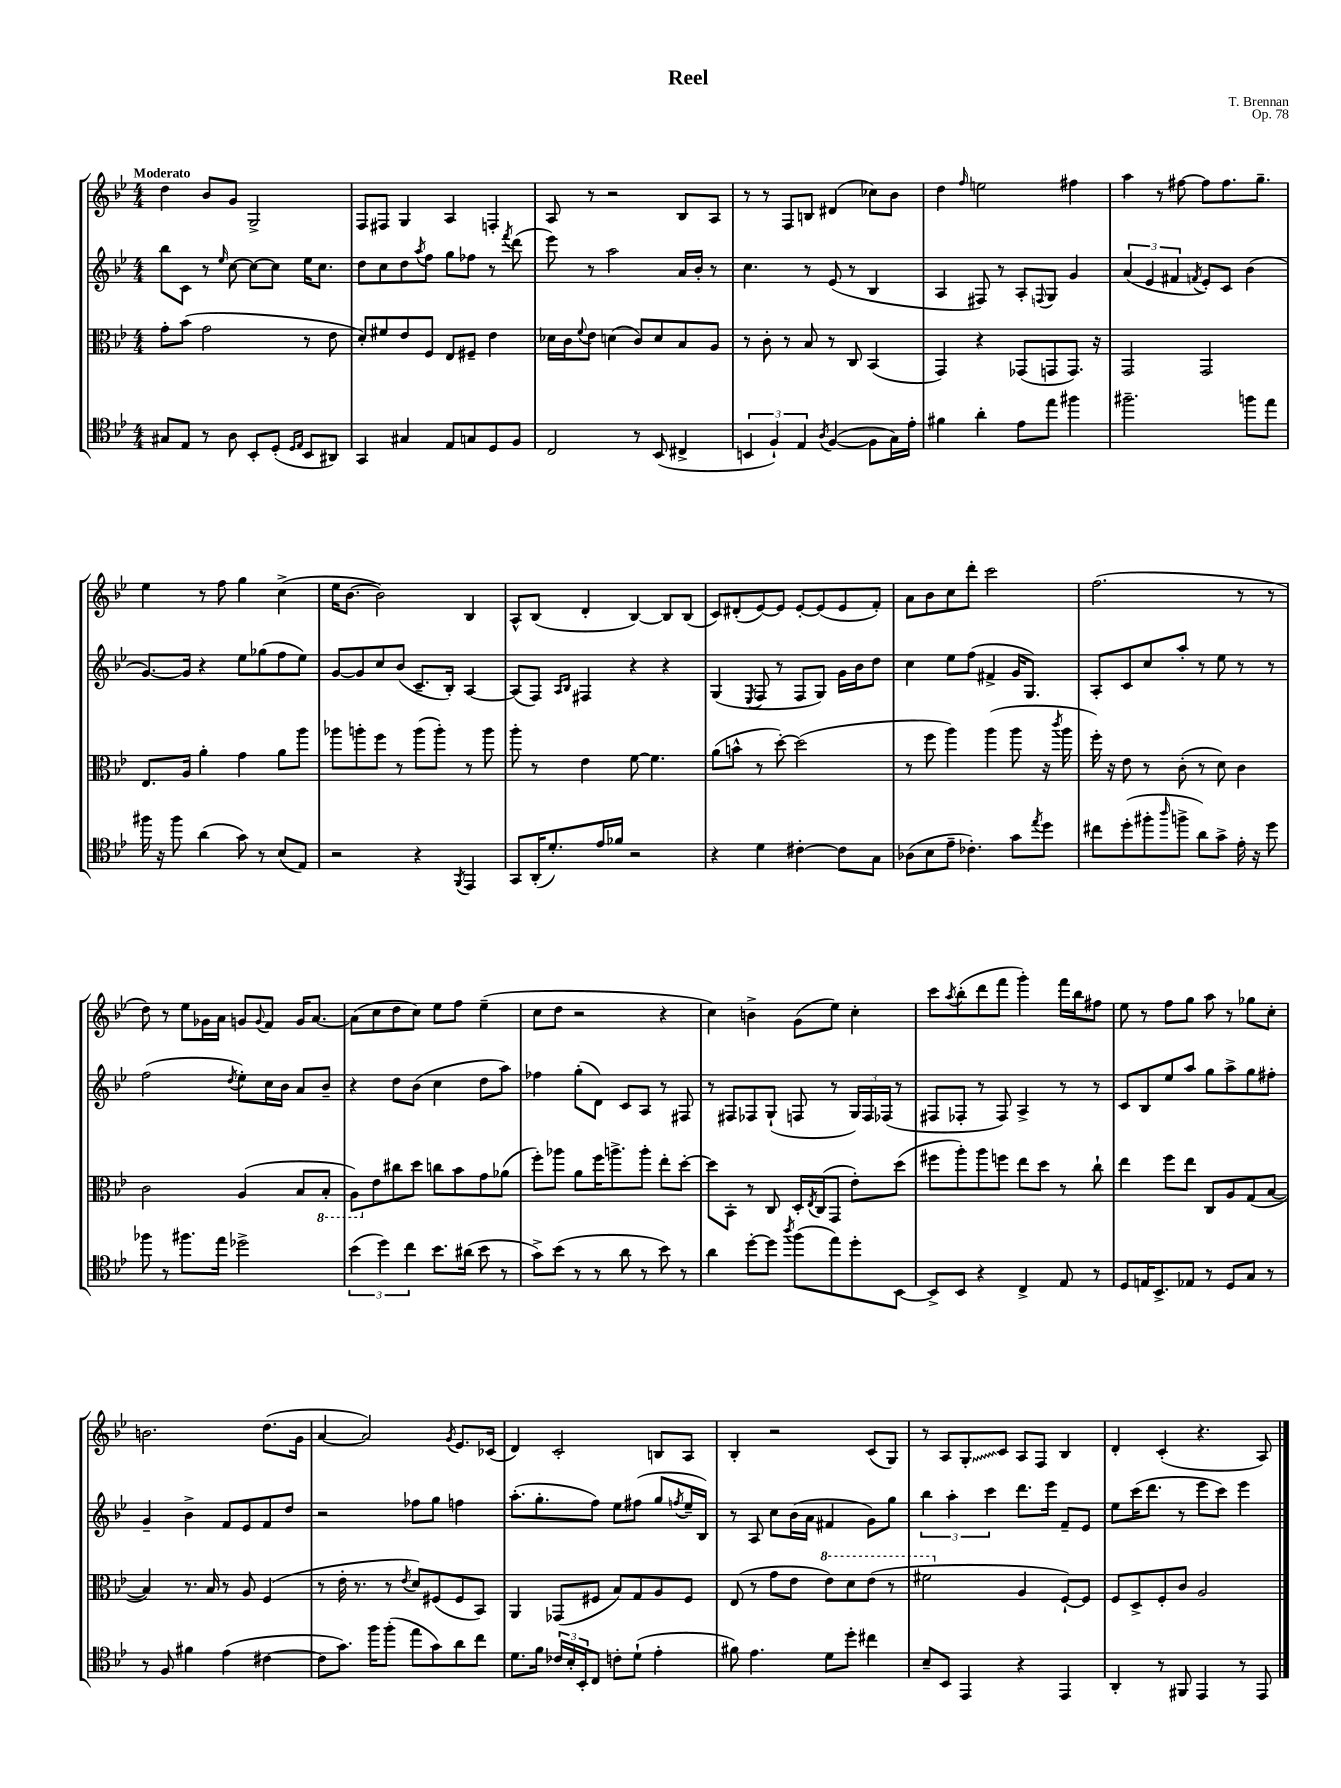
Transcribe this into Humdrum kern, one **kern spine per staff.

**kern	**kern	**kern	**kern
*staff4	*staff3	*staff2	*staff1
*clefC4	*clefC3	*clefG2	*clefG2
*k[b-e-]	*k[b-e-]	*k[b-e-]	*k[b-e-]
*M4/4	*M4/4	*M4/4	*M4/4
8G#	8g'	8bb-	4dd
8E-	(8b-	8c	.
8r	2g	8r	8b-
.	.	16qqee-	.
8A	.	[8cc	8g
8BB-'	.	8cc_	2G^
(8D'	.	8cc]	.
16qqD	.	.	.
16qqE-	.	.	.
8BB-	8r	16ee-	.
.	.	8.cc	.
8AA#)	8e-	.	.
=	=	=	=
4GG	8d')	8dd	8F
.	8f#	8cc	8F#
4G#	8e-	8dd	4G
.	.	8qaa	.
.	8F	8ff	.
8E-	8E-	8gg	4A
8G	8F#~	8ff-	.
8D	4e-	8r	4F'
.	.	8qfff	.
8F	.	(8ddd	.
=	=	=	=
2C	16d-	8eee-)	8A
.	16c	.	.
.	8qqf	.	.
.	8e-	8r	8r
.	(4d	2aa	2r
8r	8c)	.	.
(8BB-	8d	.	.
4C#^	8B-	16a	8B-
.	.	16b-'	.
.	8A	8r	8A
=	=	=	=
6BB	8r	4.cc	8r
.	8c'	.	8r
6F`)	.	.	.
.	8r	.	8F
6E-	.	.	.
.	8B-	8r	8B
8qA	.	.	.
([4F	8r	(8e-	(4d#
.	8C	8r	.
8F]	(4BB-	4B-	8cc-)
16G)	.	.	8b-
16e-'	.	.	.
=	=	=	=
4f#	4GG)	4A	4dd
.	.	.	16qqff
4a'	4r	8F#)	2ee
.	.	8r	.
8e-	(8GG-	8A'	.
.	.	8qqF	.
8ee-	8GG	8G	.
4ff#	8.GG)	4g	4ff#
.	16r	.	.
=	=	=	=
2.ff#~	2GG	(6a	4aa
.	.	6e-	.
.	.	.	8r
.	.	6f#	.
.	.	.	[8ff#
.	.	8qf	.
.	2GG	8e-')	8ff#]
.	.	8c	8.ff#
8ff	.	(4b-	.
.	.	.	8.gg~
8ee-	.	.	.
=	=	=	=
16ff#	8.E-	[8.g)	4ee-
16r	.	.	.
8ff#	.	.	.
.	16A	16g]	.
(4a	4a'	4r	8r
.	.	.	8ff
8g)	4g	8ee-	4gg
8r	.	(8gg-	.
(8B-	8a	8ff	(4cc^
8E-)	8aa	8ee-)	.
=	=	=	=
2r	8aa-	[8g	16ee-
.	.	.	[8.b-
.	8aa'	8g]	.
.	8ff	8cc	2b-])
.	8r	(8b-	.
4r	(8aa	8.c~	.
.	8aa')	.	.
.	.	16B-')	.
8qFF	.	.	.
4EE-	8r	[4A	4B-
.	8aa	.	.
=	=	=	=
8GG	8aa'	(8A]	8A^^
(16AA'	8r	8F)	(8B-
8.d')	.	.	.
.	.	16qqA	.
.	.	16qqB-	.
.	4e-	4F#	4d'
16e-	.	.	.
16f-	.	.	.
2r	[8f	4r	[4B-)
.	4.f]	.	.
.	.	4r	8B-]
.	.	.	(8B-
=	=	=	=
4r	(8a	(4G	8c)
.	8b^^	.	(8d#'
.	.	8qE-	.
4d	8r	8F	[8e-)
.	[8dd')	8r	8e-]
[4c#'	(2dd]	8F	[8e-'
.	.	8G)	(8e-]
8c#]	.	16g	8e-
.	.	16b-	.
8G	.	8dd	8f')
=	=	=	=
(8A-	8r	4cc	8a
8B-	8ff	.	8b-
8e-~	4aa)	8ee-	8cc
4.c-')	.	(8ff	8ddd'
.	(4aa	4f#^	2ccc
8g	8aa	16g	.
.	.	8.G)	.
8qee-	.	.	.
8dd	16r	.	.
.	8qccc	.	.
.	16aa	.	.
=	=	=	=
8cc#	16ff')	8A'	(2.ff
.	16r	.	.
(8dd'	8e-	8c	.
8ff#'	8r	8cc	.
16qqaa	.	.	.
8ff^	(8c'	8aa'	.
8a)	8r	8r	.
8g^	8d)	8ee-	.
16e-'	4c	8r	8r
16r	.	.	.
8dd	.	8r	8r
=	=	=	=
8ff-	2c	(2ff	8dd)
8r	.	.	8r
8.ff#	.	.	8ee-
.	.	.	16g-
16ee-	.	.	16a
.	.	8qdd	.
2dd-^	(4A	8ee-')	8g
.	.	.	8qqg
.	.	16cc	8f
.	.	16b-	.
.	8B-	8a	16g
.	.	.	[8.a
.	8BB-'	8b-~	.
=	=	=	=
(6b-	8AA)	4r	(8a]
.	8e-	.	8cc
6dd)	.	.	.
.	8cc#	8dd	8dd
6cc	.	.	.
.	8dd	(8b-	8cc)
8.b-	8cc	4cc	8ee-
.	8b-	.	8ff
(16a#	.	.	.
8b-	8g	8dd	(4ee-~
8r	(8a-	8aa)	.
=	=	=	=
8g^)	8ff')	4ff-	8cc
(8b-	8aa-	.	8dd
8r	8a	(8gg'	2r
8r	16ff	8d)	.
.	8.aa^	.	.
8a	.	8c	.
8r	8aa'	8A	.
8b-)	8ee-'	8r	4r
8r	[8dd'	8F#	.
=	=	=	=
4a	8dd]	8r	4cc)
.	8BB-'	8F#	.
[8dd'	8r	8F-	4b^
8dd]	8C	(8G`	.
8qaa	.	.	.
(8ff	16D'	8F	(8g
.	8qE-	.	.
.	(16C	.	.
8ee-)	8GG	8r	8ee-)
8dd'	8e-')	24G)	4cc'
.	.	24F	.
.	.	(24F-	.
[8BB-	(8dd	8r	.
=	=	=	=
8BB-^]	8ff#	8F#	8ccc
.	.	.	8qaa
8BB-	8aa')	8F-'	(8bb-'
4r	8aa	8r	8ddd
.	8ff	8F-)	8fff
4C^	8ee-	4A^	4ggg')
.	8dd	.	.
8E-	8r	8r	16fff
.	.	.	16bb-
8r	8cc`	8r	8ff#
=	=	=	=
8D	4ee-	8c	8ee-
16E	.	8B-	8r
8.BB-^	.	.	.
.	8ff	8ee-	8ff
8E-	8ee-	8aa	8gg
8r	8C	8gg	8aa
8D	8A	8aa^	8r
8G	(8G	8gg	8gg-
8r	[8B-	8ff#'	8cc'
=	=	=	=
8r	4B-])	4g~	2.b
8F	.	.	.
4f#	8.r	4b-^	.
.	16B-	.	.
(4e-	8r	8f	.
.	8A	8e-	.
[4c#	(4F	8f	(8.dd
.	.	8dd	.
.	.	.	16g
=	=	=	=
8c#]	8r	2r	[4a
8.g)	16e-'	.	.
.	8.r	.	.
.	.	.	2a])
16ff	.	.	.
(8ff'	8r	.	.
.	8qe-	.	.
8ee-	8d)	8ff-	.
8g)	(8F#	8gg	.
.	.	.	8qg
8a	8F#	4ff	8.e-
8cc	8BB-)	.	.
.	.	.	(16c-
=	=	=	=
8.d	4AA	(8.aa'	4d)
16f	.	8.gg'	.
24c-	(8GG-	.	2c'
24B-'	.	.	.
24BB-'	.	.	.
8C	8F#	8ff)	.
8c'	8B-)	8ee-	.
(8d`	8G	(8ff#	.
4e-'	8A	8gg	8B
.	.	8qff	.
.	8F#	16ee-~	8A
.	.	16B-)	.
=	=	=	=
8f#)	(8E-	8r	4B-'
4.e-	8r	8A	.
.	8g	8cc	2r
.	8e-	(16b-	.
.	.	16a	.
8d	8ee-)	4f#	.
8dd'	8dd	.	.
4cc#	(8ee-	8g)	(8c
.	8r	8gg	8G)
=	=	=	=
8B-~	2ff#	6bb-	8r
8BB-	.	.	8A
.	.	6aa'	.
4EE-	.	.	8G'
.	.	6ccc	.
.	.	.	8c
4r	4A	8.ddd	8A
.	.	.	8F
.	.	16eee-	.
4EE-	[8F`)	8f~	4B-
.	8F]	8e-	.
=	=	=	=
4AA'	8F	8ee-	4d'
.	8D^	(16ccc	.
.	.	8.ddd	.
8r	8F'	.	(4c'
8FF#	8c	8r	.
4EE-	2A	8eee-	4.r
.	.	8ccc)	.
8r	.	4eee-	.
8EE-	.	.	8A)
==	==	==	==
*-	*-	*-	*-
